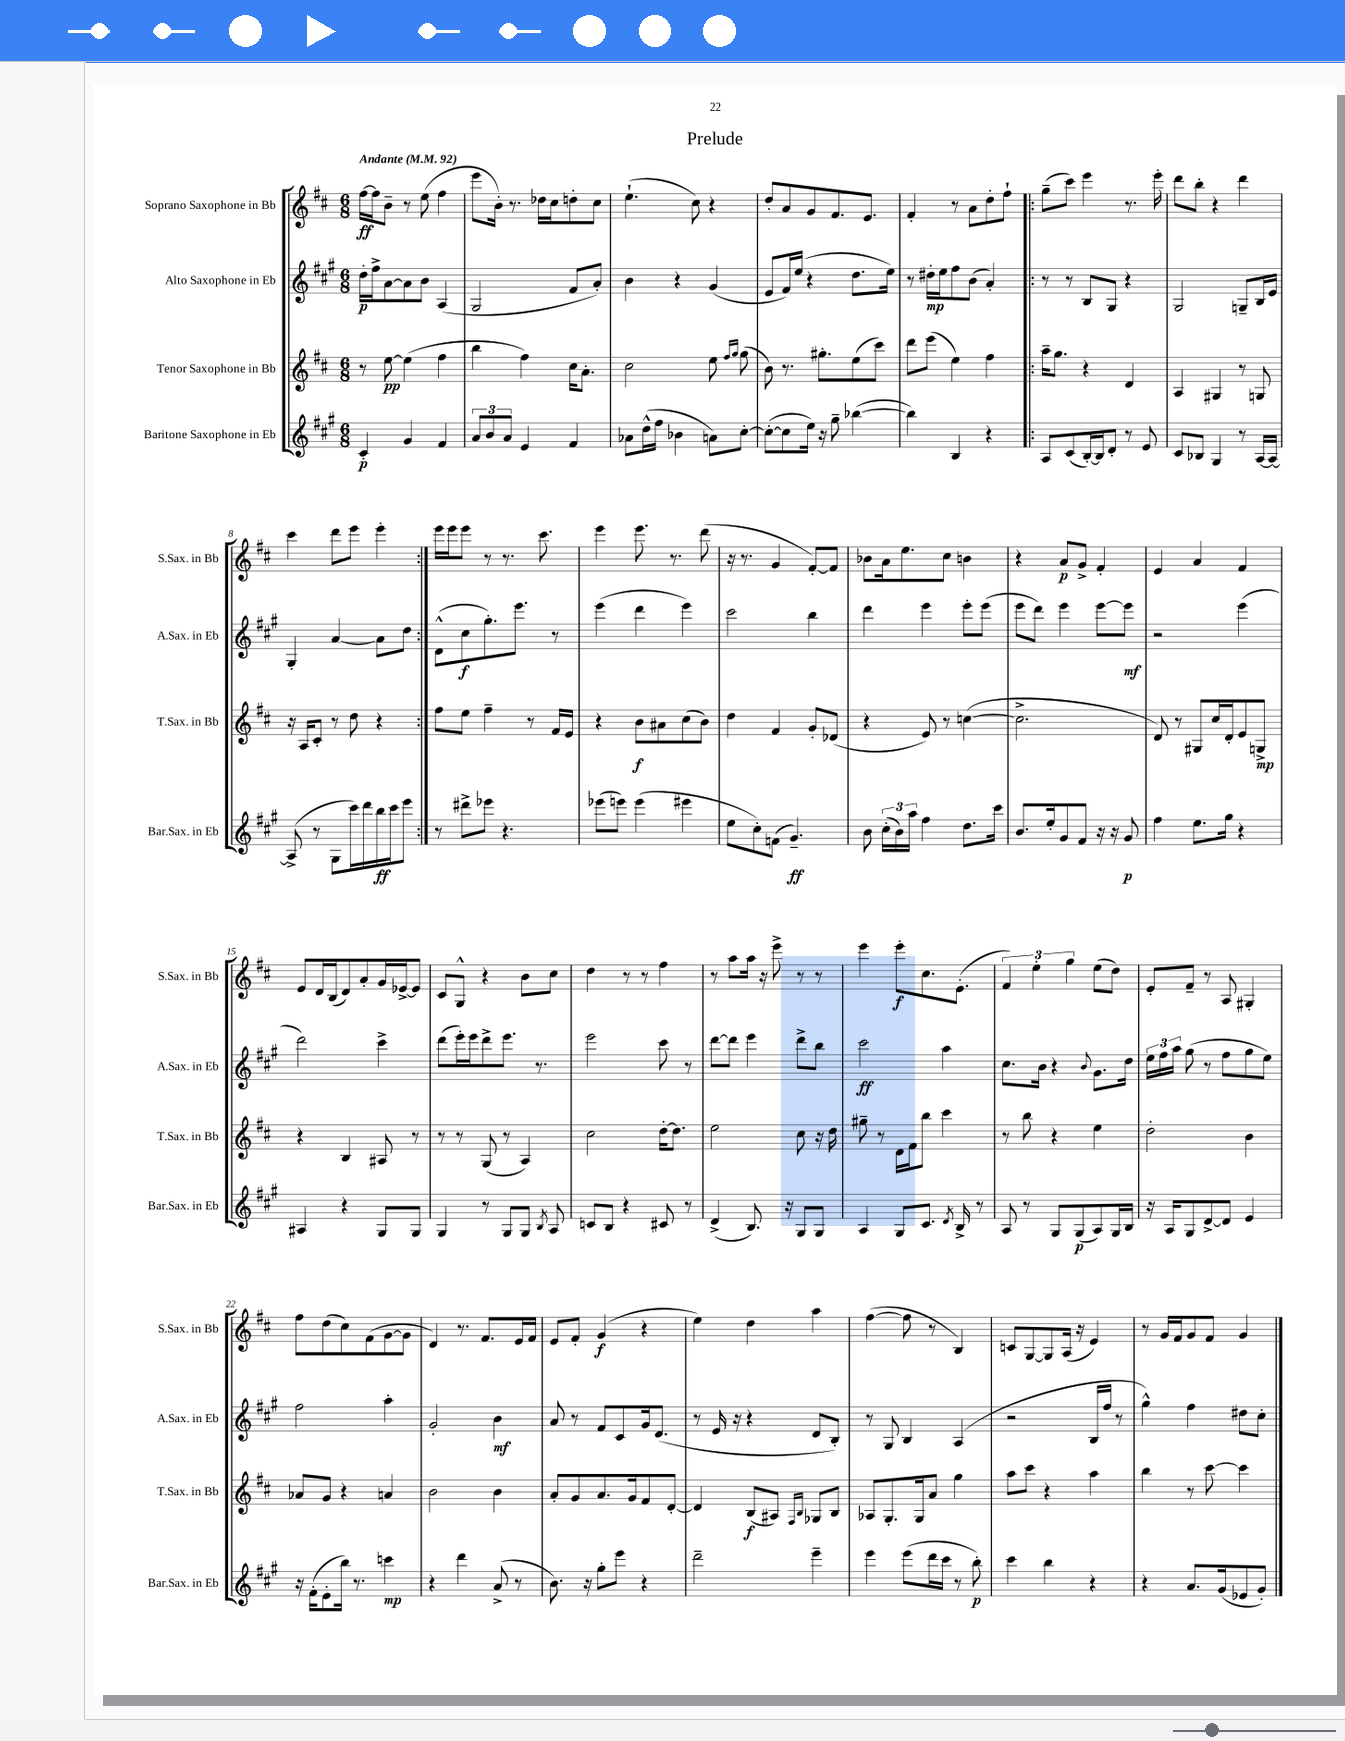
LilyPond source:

\header { title = "Prelude" }
<<
\new StaffGroup <<
\new Staff = "s0" \with { instrumentName = "Soprano Saxophone in Bb" shortInstrumentName = "S.Sax. in Bb" } {
    \clef treble \key d \major \numericTimeSignature \time 6/8 \tempo "Andante" 4 = 92
    \autoBeamOff fis''16[~\ff fis''16 b'8]-- r8 e''8( fis''4 |
    e'''8[ b'16]-.) r8. des''16[ cis''16 d''8-. cis''8] |
    e''4.-!( cis''8) r4 |
    d''8[-. a'8 g'8 fis'8. e'8.] |
    fis'4-. r8 a'8[ d''8-. fis''8]-! |
    \repeat volta 2 { g''8[--( cis'''8]) e'''4 r8. e'''16-. |
    d'''8[ b''8]-. r4 d'''4 |
    cis'''4 d'''8[ e'''8] e'''4-. | }
    e'''16[ e'''16 e'''8] r8 r8. cis'''8. |
    e'''4 e'''8. r8. d'''8( |
    r16 r8. g'4 fis'8[~-.) fis'8] |
    bes'8[ a'16 e''8. cis''8] b'4 |
    r4 a'8[\p g'8]-> fis'4-. |
    e'4 a'4 fis'4 |
    e'8[ d'16 b16( d'8) a'8-. g'16 ees'16~-> ees'8] |
    cis'8[ g8]-^ r4 b'8[ cis''8] |
    d''4 r8 r8 fis''4 |
    r8 a''8[ a''16] r16 e'''8-> r8 r8 |
    e'''4 e'''8[-.\f cis''8. e'8.]-.( |
    \tuplet 3/2 { fis'4) e''4-. g''4 } e''8[( d''8]) |
    e'8[-. fis'8]-- r8 a8 gis4-. |
    fis''8[ d''8( cis''8) fis'8( g'8~ g'8] |
    d'4) r8. fis'8.[ e'16 fis'16] |
    e'8[ fis'8]-. g'4\f( r4 |
    e''4) d''4 a''4 |
    fis''4~( fis''8 r8 b4) |
    c'8[ g8~ g8 a16]( r16 e'4) |
    r8 g'16[ fis'16 g'8 fis'8] g'4 \bar "|." |
}
\new Staff = "s1" \with { instrumentName = "Alto Saxophone in Eb" shortInstrumentName = "A.Sax. in Eb" } {
    \clef treble \key a \major \numericTimeSignature \time 6/8
    \autoBeamOff d''16[-.\p fis''16-> a'8~ a'8 b'8] a4( |
    gis2 fis'8[ a'8]-.) |
    b'4 r4 gis'4( |
    e'8[ fis'16) e''16]( r4 d''8.[ e''16]) |
    r8 dis''16[-.\mp e''16 fis''8 b'8]( a'4-.) |
    \repeat volta 2 { r8 r8 b8[ gis8] r4 |
    gis2 g8[-- b16 e'16] |
    gis4-. a'4~ a'8[ d''8] | }
    d'8[-^( cis''8\f gis''8.-.) e'''8.] r8 |
    e'''4( d'''4 e'''4) |
    cis'''2 b''4 |
    d'''4 e'''4 e'''8[-. e'''8]( |
    e'''8[ d'''8]) e'''4 e'''8[~ e'''8]\mf |
    r2 e'''4( |
    d'''2) cis'''4-> |
    d'''8[( e'''16-.) e'''16 d'''8-> e'''8.] r8. |
    e'''2 cis'''8 r8 |
    d'''8[~ d'''8] e'''4 d'''8[-> b''8] |
    cis'''2\ff a''4 |
    cis''8.[ b'16] r4 \appoggiatura { b'8 } gis'8.[ d''16] |
    \tuplet 3/2 { e''16[ fis''16 a''16] } gis''8( r8 fis''8[ gis''8 e''8]) |
    fis''2 a''4-. |
    gis'2-. b'4\mf |
    a'8 r8 fis'8[ cis'8 gis'16 d'8.]( |
    r8 e'16 r16 r4 d'8[ b8]-.) |
    r8 gis8 b4 a4( |
    r2 b16[ fis''16] r8 |
    gis''4-^) fis''4 dis''8[ cis''8]-. \bar "|." |
}
\new Staff = "s2" \with { instrumentName = "Tenor Saxophone in Bb" shortInstrumentName = "T.Sax. in Bb" } {
    \clef treble \key d \major \numericTimeSignature \time 6/8
    \autoBeamOff r8 e''8~\pp e''4( fis''4 |
    b''4 fis''4) cis''16[ a'8.]-. |
    cis''2 e''8 \grace { fis''16[ g''16] } g''8( |
    b'8) r8. gis''8.[-. e''8( cis'''8]) |
    d'''8[ e'''8]( e''4) fis''4 |
    \repeat volta 2 { a''16[-- g''8.] r4 d'4 |
    a4 gis4 r8 g8 |
    r16 a16[ cis'8]-. r8 d''8 r4 | }
    fis''8[ e''8] fis''4-- r8 fis'16[ e'16] |
    r4 b'8[\f ais'8 cis''8( b'8]) |
    d''4 fis'4 g'8[-. des'8]( |
    r4 e'8) r8 c''4~( |
    c''2.-> |
    d'8) r8 gis8[ cis''16 d'16-. e'8 g8]->\mp |
    r4 b4 ais8 r8 |
    r8 r8 g8( r8 a4) |
    cis''2 d''16[~-. d''8.] |
    e''2 cis''8 r16 d''16 |
    gis''8-- r8 d'16[ fis'16 b''8] cis'''4 |
    r8 b''8 r4 e''4 |
    d''2-. b'4 |
    aes'8[ g'8] r4 a'4 |
    b'2 b'4 |
    a'8[-. g'8 a'8. g'16 fis'8 d'8]~-. |
    d'4 b8[\f( ais8]) \grace { fis16[ b16] } ges8[ b8] |
    aes8[ g8.-. g16 a'8] g''4 |
    a''8[ cis'''8] r4 a''4 |
    b''4 r8 cis'''8~ cis'''4 \bar "|." |
}
\new Staff = "s3" \with { instrumentName = "Baritone Saxophone in Eb" shortInstrumentName = "Bar.Sax. in Eb" } {
    \clef treble \key a \major \numericTimeSignature \time 6/8
    \autoBeamOff cis'4-.\p gis'4 fis'4 |
    \tuplet 3/2 { a'8[ b'8 a'8] } e'4 fis'4 |
    aes'8[ d''16-^( fis''16] bes'4 a'8[) cis''8]~-. |
    cis''8[~-.( cis''8 e''16]) r16 gis''8-- bes''4~( |
    bes''4) b4 r4 |
    \repeat volta 2 { a8[ cis'8( b16~-.) b16 d'8]-. r8 e'8 |
    cis'8[ bes8] gis4 r8 a16[~ a16]~ |
    a8->( r8 gis8[ cis'''16) d'''16 b''16\ff cis'''16 e'''8] | }
    r8 dis'''8[-> ees'''8] r4. |
    ees'''8[( e'''8]) e'''4( eis'''4 |
    e''8[ cis''8-.) f'8]( gis'4.--\ff) |
    b'8 \tuplet 3/2 { cis''16[-.( b'16) a''16] } fis''4 d''8.[ cis'''16] |
    b'8.[ e''16-. gis'8 fis'8] r16 r16 gis'8\p |
    fis''4 e''8.[ gis''16] r4 |
    ais4 r4 gis8[ gis8] |
    gis4 r8 gis8[ gis8] \acciaccatura { b8 } a8 |
    c'8[ b8] r4 cis'8 r8 |
    d'4->( b8.) r16 gis8[ gis8] |
    a4 gis8[ cis'8.] \acciaccatura { d'8 } b16-> r8 |
    a8 r8 gis8[ gis8\p( a8) gis16 b16] |
    r16 a16[ gis8 d'8~-> d'8] e'4 |
    r16 fis'16[-.( e'8-. b''16]) r8. c'''4\mp |
    r4 d'''4 a'8->( r8 |
    b'8.) r16 gis''8[-. e'''8] r4 |
    d'''2-- e'''4-- |
    e'''4 e'''8[( d'''16 cis'''16] r8 b''8-.\p) |
    cis'''4 b''4 r4 |
    r4 a'8.[ gis'16( ees'8 gis'8]-.) \bar "|." |
}
>>
>>
